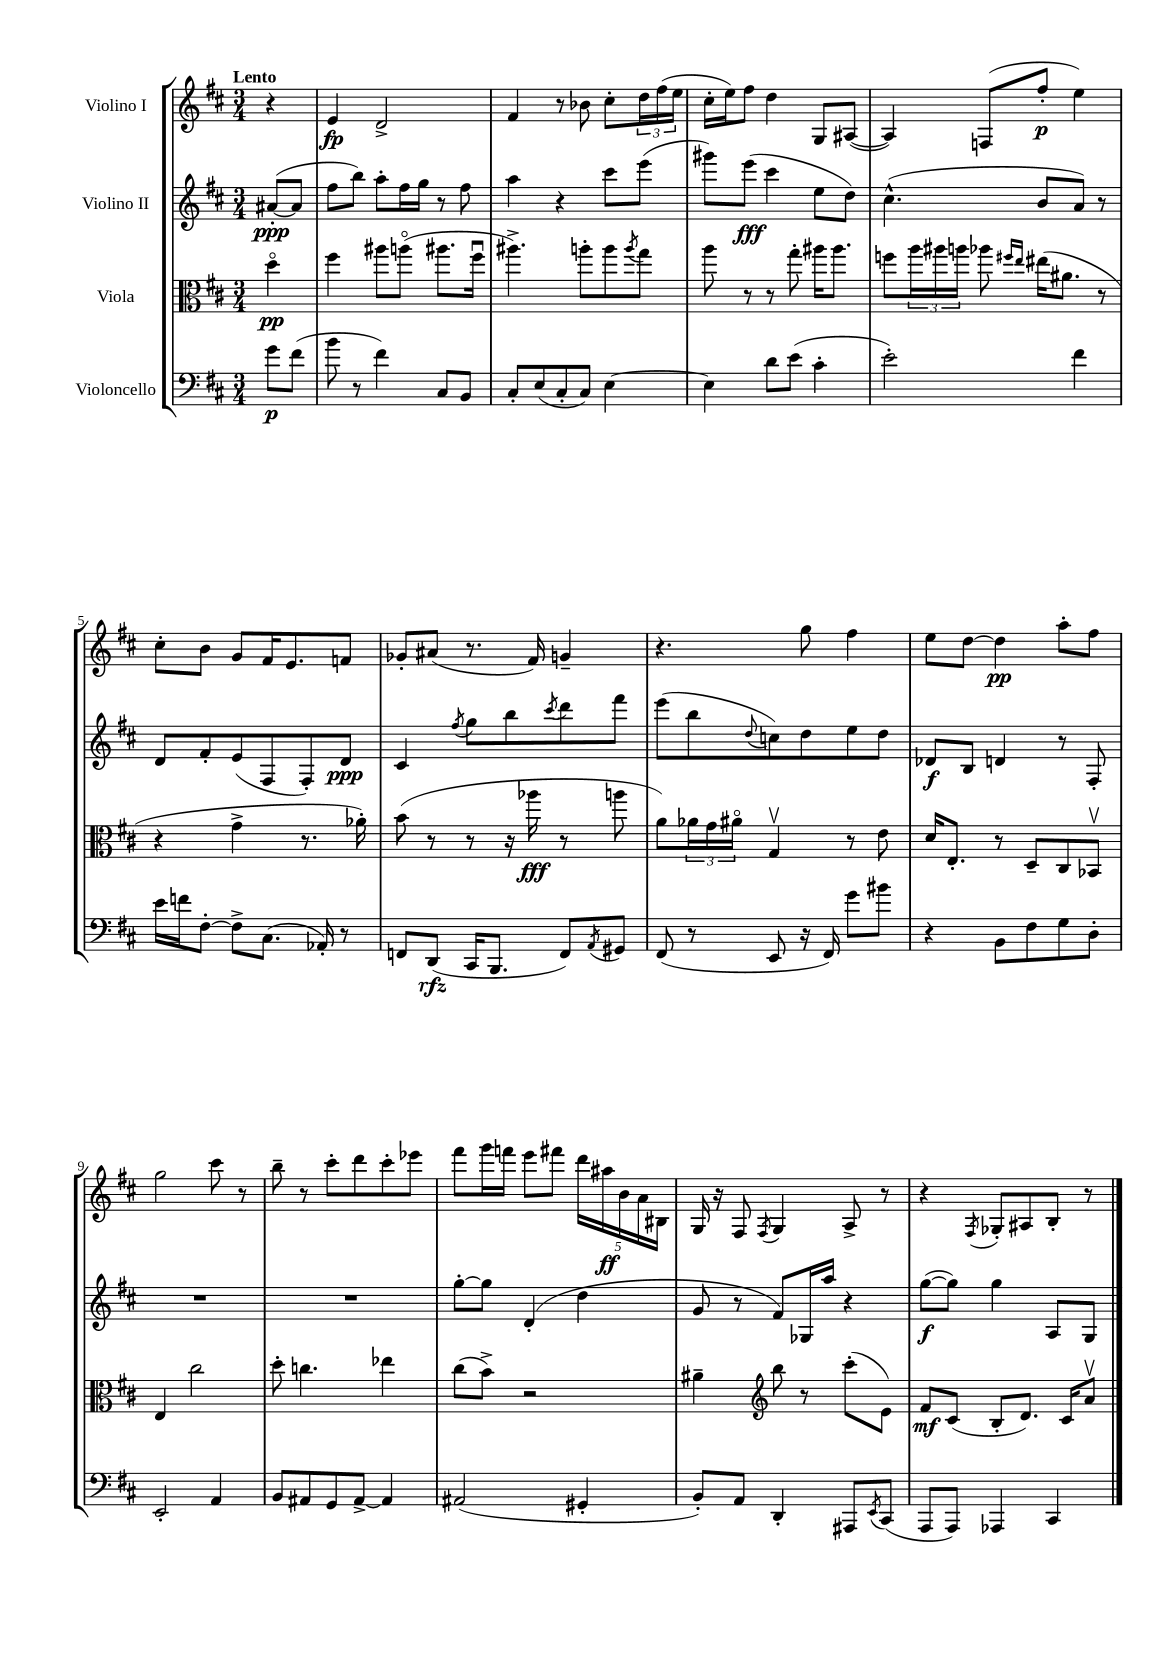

**kern	**kern	**kern	**kern
*staff4	*staff3	*staff2	*staff1
*clefF4	*clefC3	*clefG2	*clefG2
*k[f#c#]	*k[f#c#]	*k[f#c#]	*k[f#c#]
*M3/4	*M3/4	*M3/4	*M3/4
8g	4ddo	([8a#'	4r
(8f#	.	8a#]	.
=	=	=	=
8b	4ff#	8ff#	4e
8r	.	8bb)	.
4f#)	8aa#	8aa'	2d^
.	(8aao	16ff#	.
.	.	16gg	.
8C#	8.aa#	8r	.
8BB	.	8ff#	.
.	16ff#u	.	.
=	=	=	=
8C#'	4.aa#^)	4aa	4f#
(8E	.	.	.
8C#'	.	4r	8r
8C#)	8aa'	.	8b-
[4E	8aa	8ccc#	8cc#'
.	8qaa	.	.
.	8gg	(8eee	24dd
.	.	.	(24ff#
.	.	.	24ee
=	=	=	=
4E]	8aa	8ggg#)	16cc#'
.	.	.	16ee)
.	8r	(8eee	8ff#
8d	8r	4ccc#	4dd
(8e	8gg'	.	.
4c#'	16aa#	8ee	8G
.	8.aa#	.	.
.	.	8dd)	([8A#
=	=	=	=
2e')	8ff	(4.cc#^^	4A#])
.	24aa	.	.
.	24aa#	.	.
.	24aa	.	.
.	8aa-	.	(8F
.	16qqff#	.	.
.	16qqee	.	.
.	(16ee#	8b	8ff#'
.	8.a#	.	.
4f#	.	8a)	4ee)
.	8r	8r	.
=	=	=	=
16e	4r	8d	8cc#'
16f	.	.	.
[8F#'	.	8f#'	8b
8F#^]	4g^	(8e	8g
(8.C#	.	8F#	16f#
.	.	.	8.e
.	8.r	8F#')	.
16AA-')	.	.	.
8r	.	8d	8f
.	16a-')	.	.
=	=	=	=
8FF	(8b	4c#	8g-'
(8DD	8r	.	(8a#
.	.	8qff#	.
16CC#	8r	8gg	8.r
8.BBB	.	.	.
.	16r	8bb	.
.	16aa-	.	16f#)
.	.	8qccc#	.
8FF)	8r	8ddd	4g~
8qAA	.	.	.
8GG#	8aa	8fff#	.
=	=	=	=
(8FF#	8a)	(8eee	4.r
8r	24a-	8bb	.
.	24g	.	.
.	24a#o	.	.
.	.	8qqdd	.
8EE	4Gv	8cc)	.
16r	.	8dd	8gg
16FF#)	.	.	.
8g	8r	8ee	4ff#
8b#	8e	8dd	.
=	=	=	=
4r	16d	8d-	8ee
.	8.E'	.	.
.	.	8B	[8dd
8BB	8r	4d	4dd]
8F#	8D~	.	.
8G	8C#	8r	8aa'
8D'	8BB-v	8F#'	8ff#
=	=	=	=
2EE'	4E	2.r	2gg
.	2cc#	.	.
4AA	.	.	8ccc#
.	.	.	8r
=	=	=	=
8BB	8dd'	2.r	8bb~
8AA#	4.cc	.	8r
8GG	.	.	8ccc#'
[8AA#^	.	.	8ddd
4AA#]	4ee-	.	8ccc#'
.	.	.	8eee-
=	=	=	=
(2AA#	(8cc#	[8gg'	8fff#
.	8b^)	8gg]	16ggg
.	.	.	16fff
.	2r	(4d'	8eee
.	.	.	8fff#
4GG#'	.	4dd	20ddd
.	.	.	20aa#
.	.	.	20b
.	.	.	20a
.	.	.	20B#
=	=	=	=
8BB')	4a#~	8g	16G
.	.	.	16r
8AA	.	8r	8F#
*	*clefG2	*	*
.	.	.	8qF#
4DD'	8bb	8f#)	4G
.	8r	16G-	.
.	.	16aa	.
8AAA#	(8ccc#'	4r	8A^
8qEE	.	.	.
(8CC#	8e)	.	8r
=	=	=	=
8AAA	8f#	([8gg	4r
8AAA)	(8c#	8gg])	.
.	.	.	8qF#
4AAA-	8B'	4gg	8G-'
.	8.d)	.	8A#
4CC#	.	8A	8B'
.	16c#	.	.
.	8av	8G	8r
==	==	==	==
*-	*-	*-	*-
